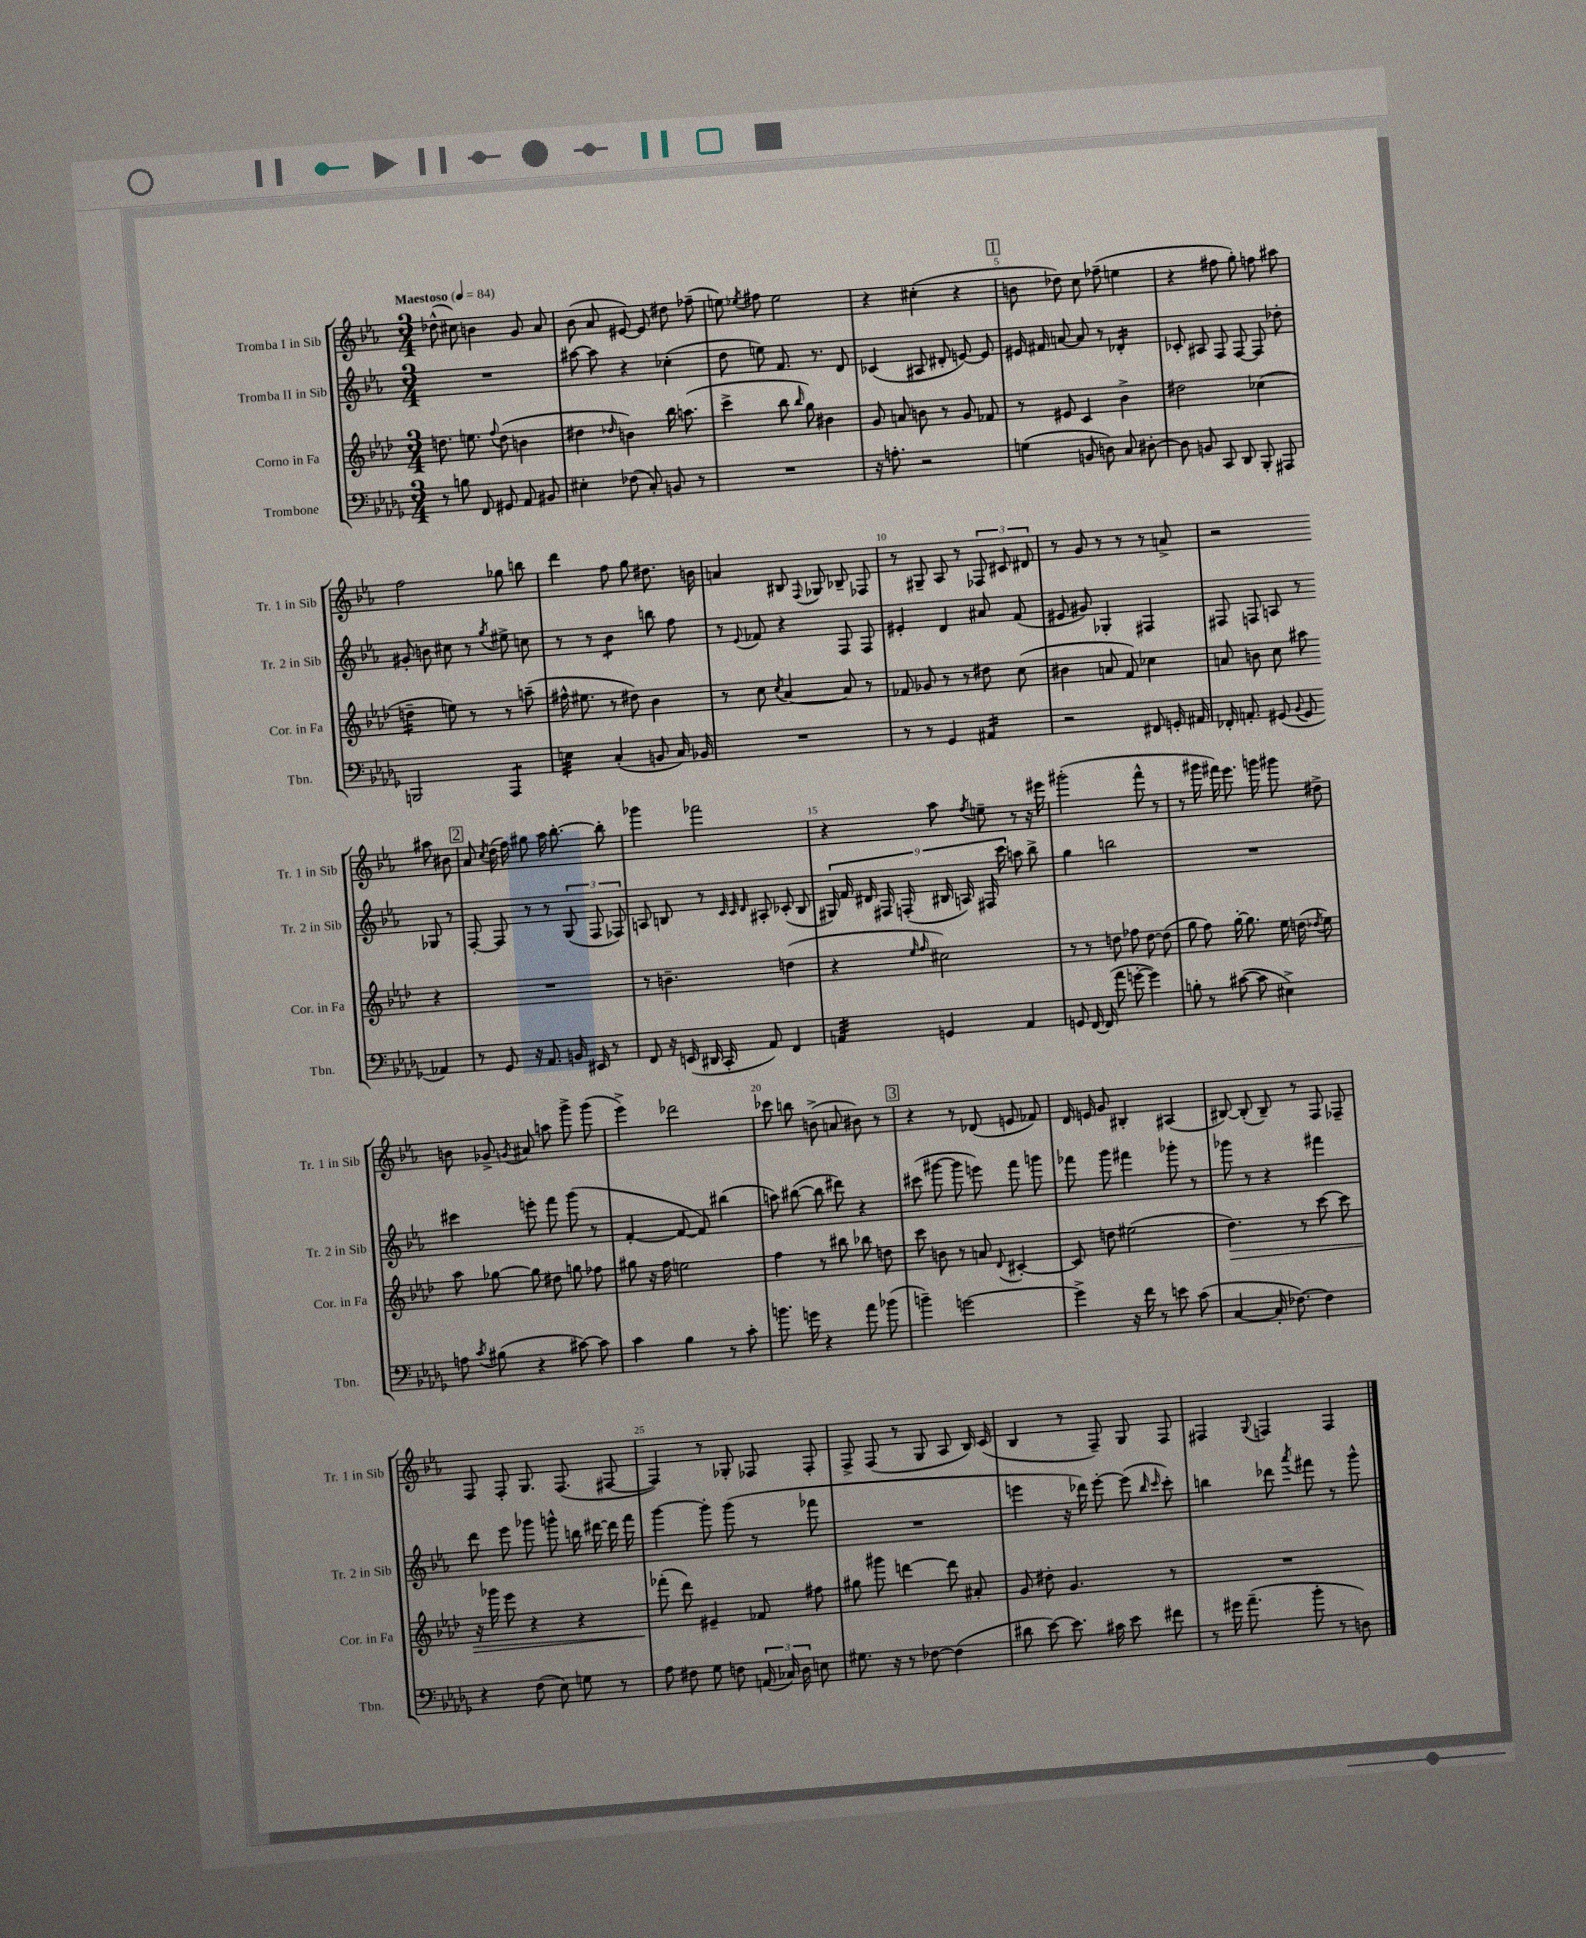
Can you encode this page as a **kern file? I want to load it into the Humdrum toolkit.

**kern	**kern	**kern	**kern
*staff4	*staff3	*staff2	*staff1
*clefF4	*clefG2	*clefG2	*clefG2
*k[b-e-a-d-g-]	*k[b-e-a-d-]	*k[b-e-a-]	*k[b-e-a-]
*M3/4	*M3/4	*M3/4	*M3/4
*MM84	*MM84	*MM84	*MM84
8r	8.dd	2.r	(8dd-^^
8B	.	.	8cc#)
.	8.ee	.	.
8FF	.	.	4b
.	8qqff	.	.
8GG#	(8dd	.	.
8AA-	4b	.	8g
8BB#	.	.	8a-
=	=	=	=
4E#'	4dd#	[8aa#	(8b-
.	.	8aa#]	8a-
.	16qqdd-	.	.
(8F-	4b)	4r	[8e#)
8C')	.	.	8e#]
8BB	16bb-	(4cc-'	8dd#
.	(8.aa	.	.
8r	.	.	(8ff-~
=	=	=	=
2.r	4ccc^	8dd	8ee)
.	.	.	8qee-
.	.	8ee)	8ff#
.	8bb-	8.f	2ee-
.	16qqbb-	.	.
.	8gg)	.	.
.	.	8.r	.
.	4b#	.	.
.	.	8d	.
=	=	=	=
16r	8g	(4c-	4r
8.A'	.	.	.
.	8a	.	.
2r	8b	8A#	(4cc#'
.	8r	8d#'	.
.	8g	[8e)	4r
.	8f-	8e]	.
=	=	=	=
(4G	8r	16e#	8b
.	.	16f#	.
.	8e#	[8a	8dd-)
8BB	4c	8a]	8cc
8D)	.	8r	(8ff-~
8C	4b-^	4d-'	4ee
[8D#'	.	.	.
=	=	=	=
8D#]	2dd#	8c-'	4r
8BB	.	8A#	.
8CC	.	8F	8ff#
8DD-	.	[8F	8gg')
8BBB-'	(4cc-	8F]	8ff
8AAA#	.	8dd-'	8aa#
=	=	=	=
2BBB	4dd~	8g#'	2ff
.	.	8b	.
.	8ee)	8cc#	.
.	8r	8r	.
.	.	8qgg	.
4AAA-	8r	8ee#^	8gg-
.	(8aa~	8cc	8bb
=	=	=	=
4E	16ff#^^	8r	4ddd
.	8.ee#	.	.
.	.	8r	.
(4C'	8r	4b-	8ff
.	8dd#)	.	8gg
8BB	4b-	8bb	8.dd#
16C)	.	8ff	.
16BB-	.	.	16b
=	=	=	=
2.r	8r	8r	4a
.	.	8qqe-	.
.	8cc	8f-	.
.	8qcc	.	.
.	[4a-	4r	8B#
.	.	.	8qqF
.	.	.	8G-
.	8a-]	8F	8B-~
.	8r	8F	8F-
=	=	=	=
8r	8f-	4e#'	8r
8r	8g-	.	8G#~
4GG-	8r	4d	8A-
.	8r	.	8r
4AA#	8dd#	8a#	12F-
.	.	.	12c#
.	(8cc	(8f	.
.	.	.	12d#
=	=	=	=
2r	4b#	8e#	8r
.	.	8g#)	8g
.	8a	4G-'	8r
.	8f)	.	8r
8FF#	4cc-	4F#	8r
16GG'	.	.	8a^
16AA#	.	.	.
=	=	=	=
16FF-'	8a	8F#	2r
8.AA'	.	.	.
.	8b	8F	.
(8GG#	8cc	8A	.
8qqBB-	.	.	.
8GG#	8aa#	8r	.
4AA-)	4r	8G-	8aa#
.	.	8r	8b#
=	=	=	=
8r	2.r	[8F'	8a-
.	.	.	8qcc
8GG-	.	8F]	(16dd
.	.	.	16ff)
16r	.	8r	8gg#
8.AA-	.	.	.
.	.	8r	16aa-
.	.	.	[8.bb-'
16BB	.	(12G	.
16EE#	.	.	.
.	.	12F	.
8r	.	.	8bb-']
.	.	12F-)	.
=	=	=	=
8FF	8r	8A	4ggg-
16r	4.b~	8B	.
(16EE	.	.	.
16DD#	.	8r	2fff-
16CC'	.	.	.
.	.	32qqc	.
.	.	32qqc	.
.	.	32qqd	.
8AA-)	.	8A#'	.
4FF	(4dd	(8c-'	.
.	.	8B	.
=	=	=	=
4AA	4r	18G#)	4r
.	.	18f	.
.	.	18d#	.
.	.	18F#	.
.	.	(18F'	.
.	16qqee-	.	.
.	16qqff	.	.
4GG	2cc#)	.	8aa-
.	.	18B#	.
.	.	18A)	.
.	.	.	8qff
.	.	.	8ee~
.	.	18F#	.
.	.	18ccc	.
4AA	.	8aa	8r
.	.	8bb-^	16r
.	.	.	16eee#
=	=	=	=
8GG	8r	4gg	(2ggg#'
[16FF	8r	.	.
(16FF]	.	.	.
8a-	8dd	2bb	.
[8g'	8ff-	.	.
4g])	[8dd	.	8fff^^
.	(8dd]	.	8r
=	=	=	=
8B'	8gg	2.r	8r
8r	8ff)	.	16ggg#
.	.	.	16fff#)
([8c#	[16gg'	.	8.eee-
.	8.gg]	.	.
8c#]	.	.	.
.	.	.	16ggg
4E#^)	16ee-	.	8ggg#
.	(16dd	.	.
.	8qdd-	.	.
.	8ee-)	.	8dd#^
=	=	=	=
8A	8aa-	4ccc#	8b
8qc	.	.	.
(8B#	[8gg-	.	8g-^
.	.	.	8qg
4r	8gg-]	8eee'	8a#
.	8dd#	8fff	8aa
[8c#)	8gg	(8ggg	8ggg^
8c#]	8ff-	8r	(8ggg
=	=	=	=
4c	8gg#	[4f'	4eee-^)
.	16r	.	.
.	16ff	.	.
4B-	2ee	8f_	2ddd-
.	.	8f])	.
8r	.	(4bb#	.
8c'	.	.	.
=	=	=	=
8.b	4ff	8aa)	8ccc-
.	.	([8bb#	8bb
16g	.	.	.
4r	8r	8bb#]	(8b^
.	8bb#	8ddd#)	8a
8a-	8bb-	4r	8b#)
(8b-	8dd	.	8r
=	=	=	=
4b~)	8ccc	(8ccc#	4r
.	8b	[8ggg#	.
[2g	8r	8ggg#]	8r
.	8a	8eee)	(8d-
.	8qqd-	.	.
.	[4c#'	8fff	8e
.	.	8ggg	8f-)
=	=	=	=
4g^]	8c#]	8fff-	16d
.	.	.	16e
.	8dd	8ggg	8g
16r	(2ee#	4fff#	4B#'
16f	.	.	.
8r	.	.	.
8e	.	8ggg-'	(4A#
(8c	.	8r	.
=	=	=	=
[4C	4.dd-)	8ggg-	[8B#)
.	.	8r	(8B#']
16C']	.	4r	8B#~)
[8.F-)	.	.	.
.	8r	.	8r
4F-]	[8ccc	4fff#	8F
.	8ccc]	.	8F-~
=	=	=	=
4r	16r	8ddd	8F
.	16ggg-	.	.
.	8eee-	8eee-	8F'
(8F	4r	8ggg-	8.G
8E-)	.	8ggg^^	.
.	.	.	(8.F
8G	4r	16bb	.
.	.	[16ddd#	.
8r	.	16ddd#]	[8F#
.	.	16fff	.
=	=	=	=
8A-	(8fff-'	[4ggg	4F#])
8F#	8ddd-)	.	.
8G-	4e#~	8ggg']	8r
8F	.	(8ggg	8G-'
(24AA	8f-	8r	8F-
24C-)	.	.	.
24D-	.	.	.
8E	8ff#	8fff-	8F-'
=	=	=	=
8.G#	8gg#	2.r	8F^
.	8ggg#	.	(8F
16r	.	.	.
8r	[4ddd	.	8r
[8F-	.	.	8G
(4F-]	8ddd]	.	8A-
.	8a#'	.	16B-)
.	.	.	(16c
=	=	=	=
8d#	8g	4eee	4B-
[8e-)	8dd#'	.	.
8.e-]	4.g	16r	8r
.	.	16ddd-)	.
.	.	[8eee'	8F~)
16c#	.	.	.
8e-	.	(8eee]	8G
.	.	16qqbb-	.
.	.	16qqccc	.
8f#	8r	8ccc')	8F
=	=	=	=
8r	2.r	4bb	4F#
16g#	.	.	.
(8.a-~	.	.	.
.	.	.	8qqG
.	.	8ddd-	4F
.	.	8qaaa-	.
8b-'	.	8fff#	.
8r	.	8r	4F
8D)	.	8ggg^^	.
==	==	==	==
*-	*-	*-	*-
